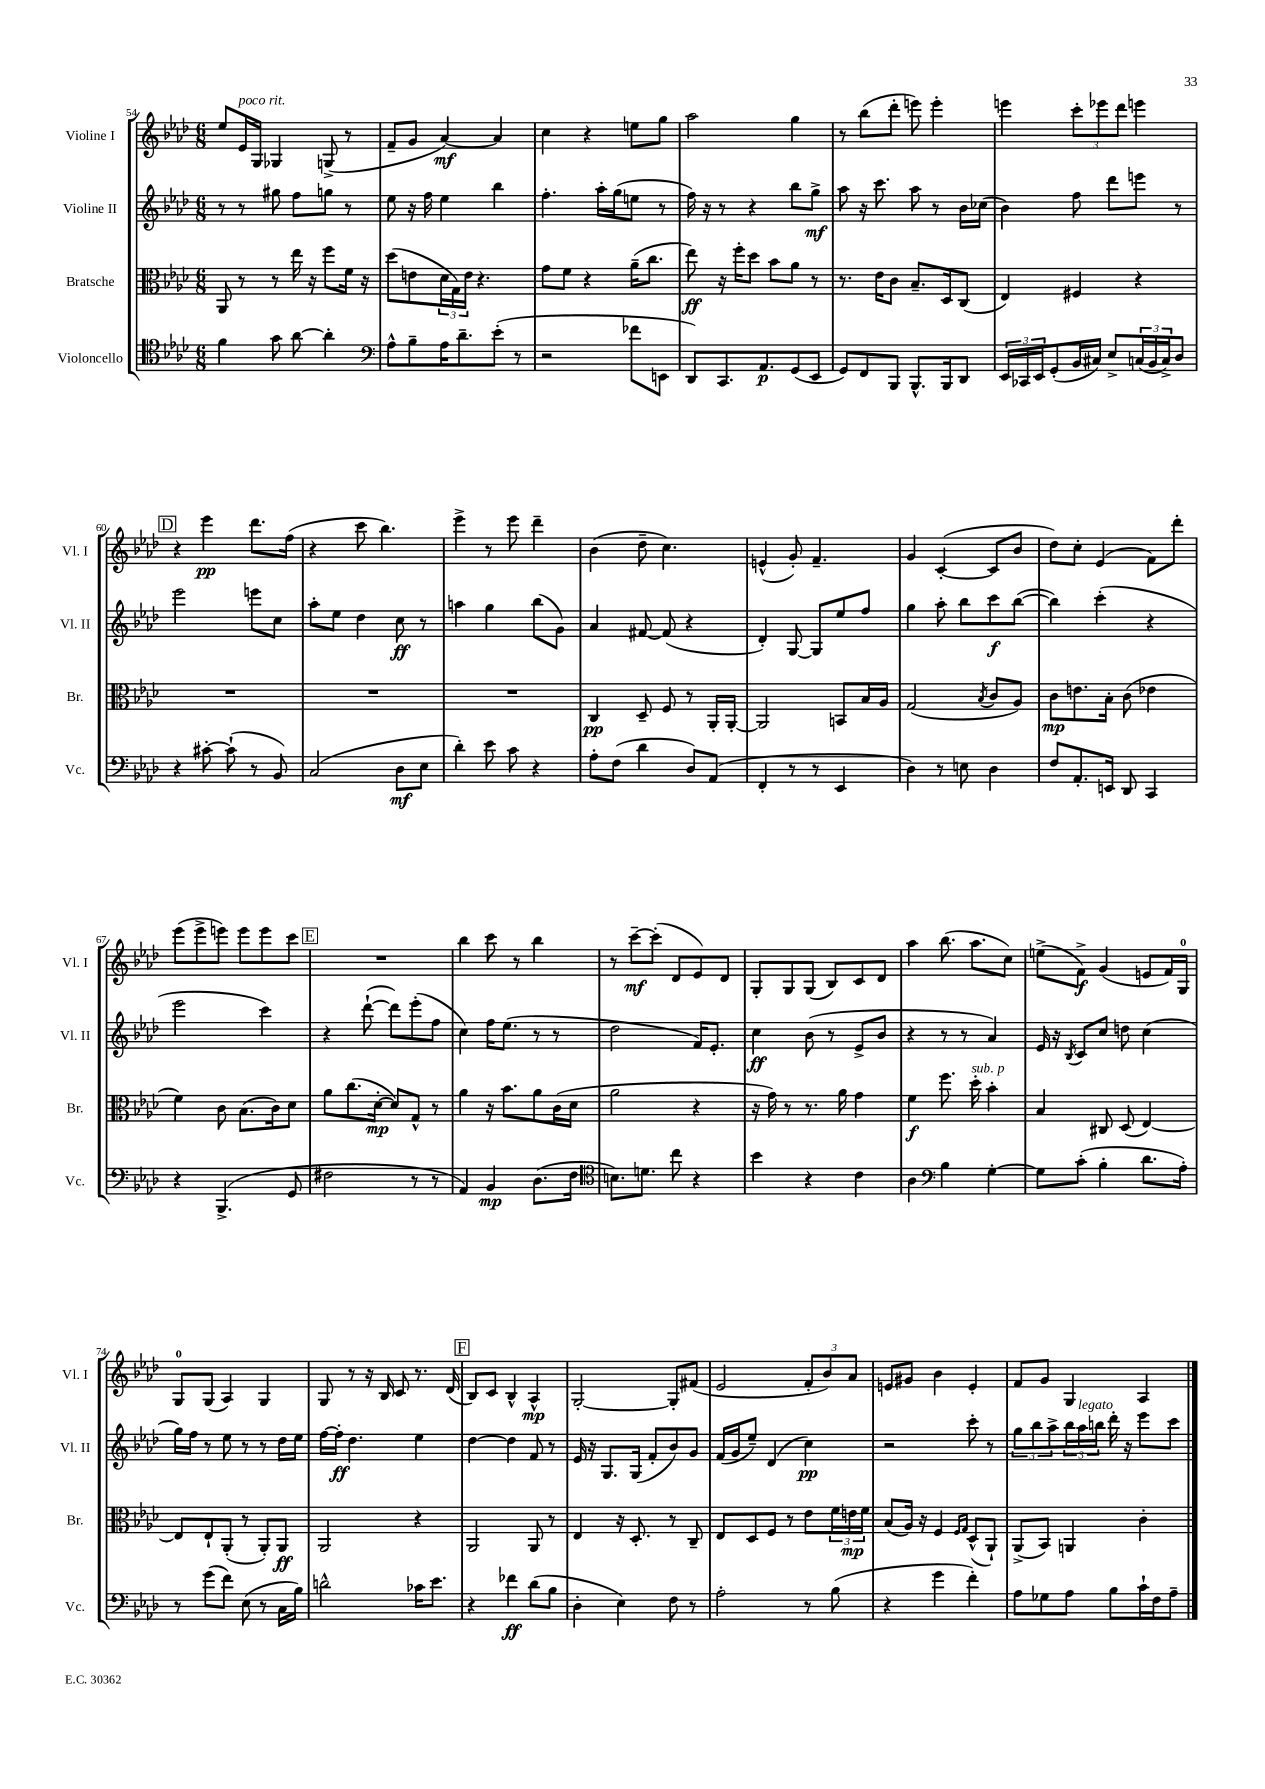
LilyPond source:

<<
\new StaffGroup <<
\new Staff = "s0" \with { instrumentName = "Violine I" shortInstrumentName = "Vl. I" } {
    \clef treble \key aes \major \numericTimeSignature \time 6/8
    ees''8 ees'16^\markup { \italic "poco rit." } g16 ges4 g8->( r8 |
    f'8-- g'8 aes'4~\mf) aes'4 |
    c''4 r4 e''8 g''8 |
    aes''2 g''4 |
    r8 bes''8( des'''8-. e'''8) e'''4-. |
    e'''4 \tuplet 3/2 { c'''8-. ees'''8 des'''8 } e'''4 |
    \mark \markup { \box "D" } r4 ees'''4\pp des'''8. f''16( |
    r4 c'''8 bes''4.) |
    ees'''4-> r8 ees'''8 des'''4-- |
    bes'4( des''8-- c''4.) |
    e'4-^( g'8-.) f'4.-- |
    g'4 c'4~-.( c'8 bes'8 |
    des''8) c''8-. ees'4( f'8) des'''8-. |
    ees'''8( ees'''8-> e'''8) e'''8 e'''8 c'''8 |
    \mark \markup { \box "E" } R2. |
    bes''4 c'''8 r8 bes''4 |
    r8 c'''8~--\mf c'''8-.( des'8 ees'8) des'8 |
    g8-. g8 g8( bes8) c'8 des'8 |
    aes''4 bes''8.( aes''8. c''8) |
    e''8->( f'8->\f) g'4( e'8 f'16) g16-0 |
    g8-0 g8( aes4) g4 |
    g8 r8 r16 bes16 c'8 r8. des'16( |
    \mark \markup { \box "F" } bes8) c'8 bes4-^ aes4-^\mp |
    g2~-. g8-. fis'8( |
    ees'2 \tuplet 3/2 { f'8-. bes'8) aes'8 } |
    e'8 gis'8 bes'4 e'4-. |
    f'8 g'8 g4 aes4 \bar "|." |
}
\new Staff = "s1" \with { instrumentName = "Violine II" shortInstrumentName = "Vl. II" } {
    \clef treble \key aes \major \numericTimeSignature \time 6/8
    r8 r8 gis''8 f''8 g''8 r8 |
    ees''8 r16 f''16 ees''4 bes''4 |
    f''4.-. aes''16-. g''16( e''8 r8 |
    f''16) r16 r8 r4 bes''8 g''8->\mf |
    aes''8 r16 c'''8. aes''8 r8 bes'16 ces''16( |
    bes'4) f''8 des'''8 e'''8 r8 |
    \mark \markup { \box "D" } ees'''2 e'''8 c''8 |
    aes''8-. ees''8 des''4 c''8\ff r8 |
    a''4 g''4 bes''8( g'8) |
    aes'4 fis'8~ fis'8( r4 |
    des'4-.) g8~ g8 ees''8 f''8 |
    g''4 aes''8-. bes''8 c'''8\f bes''8~( |
    bes''4) c'''4-.( r4 |
    ees'''2 c'''4) |
    \mark \markup { \box "E" } r4 des'''8~-!( des'''8) ees'''8-.( f''8 |
    c''4) f''16 ees''8.( r8 r8 |
    des''2 f'16) ees'8.-. |
    c''4\ff bes'8( r8 ees'8-> bes'8 |
    r4 r8 r8 aes'4) |
    ees'16 r16 \acciaccatura { bes8 } c'8 c''8 d''8 c''4( |
    g''16) f''16 r8 ees''8 r8 r8 des''16 ees''16 |
    f''16~ f''16-.\ff des''4. ees''4 |
    \mark \markup { \box "F" } des''4~ des''4 f'8 r8 |
    ees'16 r16 g8. g16( f'8-. bes'8) g'8 |
    f'16( g'16 ees''8--) des'4( c''4\pp) |
    r2 c'''8-. r8 |
    \tuplet 3/2 { g''8 bes''8 aes''8-> } \tuplet 3/2 { bes''16 aes''16^\markup { \italic "legato" } b''16 } des'''16-. r16 ees'''8 c'''8 \bar "|." |
}
\new Staff = "s2" \with { instrumentName = "Bratsche" shortInstrumentName = "Br." } {
    \clef alto \key aes \major \numericTimeSignature \time 6/8
    aes,8 r8 r8 ees''16 r16 f''8 f'16 r16 |
    des''8( e'8 \tuplet 3/2 { des'16 g16) e'16 } r4. |
    g'8 f'8 r4 aes'16--( c''8. |
    ees''8\ff) r16 f''16-. des''8 bes'8 aes'8 r8 |
    r8. ees'16 c'8 bes8.-- des16 c8( |
    ees4) fis4 r4 |
    \mark \markup { \box "D" } R2. |
    R2. |
    R2. |
    c4\pp des8-- f8 r8 aes,16-. aes,16~-. |
    aes,2 b,8 bes16 aes16 |
    g2( \acciaccatura { bes8 } c'8 aes8) |
    c'8\mp e'8. bes16-. c'8( ees'4 |
    f'4) c'8 bes8.( c'16) des'8 |
    \mark \markup { \box "E" } aes'8 c''8.( des'16~-.\mp des'8) g8-^ r8 |
    aes'4 r16 bes'8. aes'8 c'16( des'16 |
    aes'2 r4 |
    r16 g'16) r8 r8. aes'16 g'4 |
    f'4\f f''8. des''16-.^\markup { \italic "sub. p" } bes'4-. |
    bes4 cis8 des8( ees4~) |
    ees8 ees8-! aes,8-.( r8 aes,8-.) aes,8\ff |
    aes,2 r4 |
    \mark \markup { \box "F" } aes,2 aes,8 r8 |
    ees4 r16 des8.-. r8 c8-- |
    ees8 des8 f8 r8 ees'8 \tuplet 3/2 { f'16 e'16\mp f'16 } |
    bes8( aes16) r16 f4 \grace { f16 g16 } des8-^( aes,8-!) |
    aes,8->( bes,8) a,4 c'4-. \bar "|." |
}
\new Staff = "s3" \with { instrumentName = "Violoncello" shortInstrumentName = "Vc." } {
    \clef tenor \key aes \major \numericTimeSignature \time 6/8
    f'4 g'8 aes'8~ aes'4-. |
    \clef bass aes8-^ bes8-- aes16 des'8.-- ees'8-.( r8 |
    r2 fes'8 e,8 |
    des,8) c,8. aes,8.\p g,8( ees,8 |
    g,8) f,8 bes,,8 bes,,8.-^ bes,,16 des,8 |
    \tuplet 3/2 { ees,16 ces,16 ees,16 } g,8-.( bes,16 cis16) ees8-> \tuplet 3/2 { c16( bes,16 c16->) } des8 |
    \mark \markup { \box "D" } r4 cis'8~-. cis'8-!( r8 bes,8) |
    c2( des8\mf ees8 |
    des'4-.) ees'8 c'8 r4 |
    aes8-. f8( des'4 des8) aes,8( |
    f,4-. r8 r8 ees,4 |
    des4) r8 e8 des4 |
    f8 aes,8.-. e,16 des,8 c,4 |
    r4 bes,,4.->( g,8 |
    \mark \markup { \box "E" } fis2 r8 r8 |
    aes,4) bes,4\mp des8.( f16 |
    \clef tenor b8.) d'8. c''8 r4 |
    bes'4 r4 c'4 |
    aes4 \clef bass bes4 g4~-. |
    g8 c'8-.( bes4-. des'8. aes16-.) |
    r8 g'8( f'8) ees8( r8 c16 bes16) |
    d'2-^ ces'16 ees'8. |
    \mark \markup { \box "F" } r4 fes'4\ff des'8( bes8 |
    des4-. ees4) f8 r8 |
    aes2-. r8 bes8( |
    r4 g'4 f'4-.) |
    aes8 ges8 aes8 bes8 c'16-! f16 aes8-- \bar "|." |
}
>>
>>
\layout { \context { \Score currentBarNumber = #54 } }
